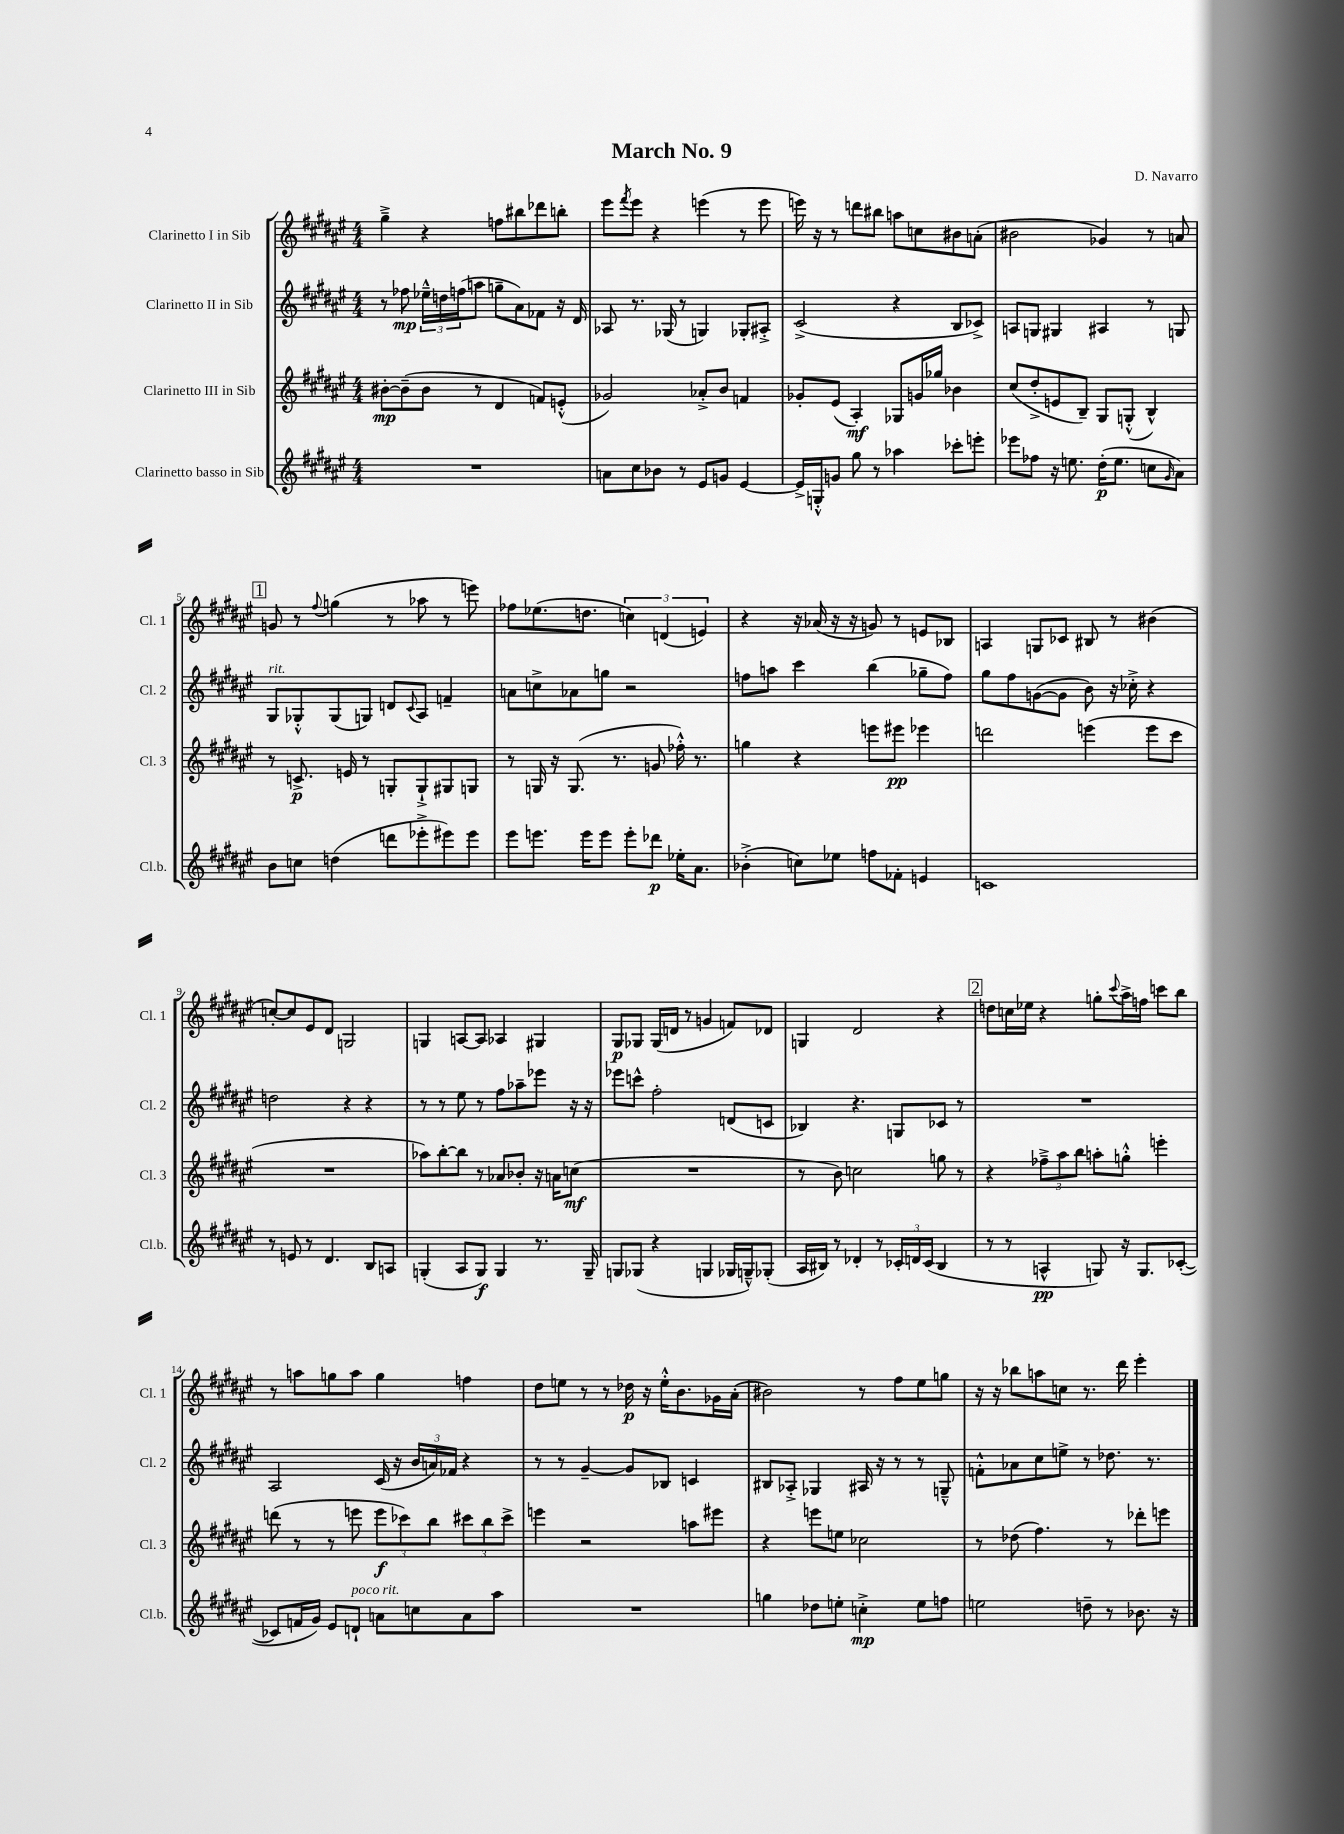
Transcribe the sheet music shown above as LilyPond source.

\header { title = "March No. 9" composer = "D. Navarro" }
<<
\new StaffGroup <<
\new Staff = "s0" \with { instrumentName = "Clarinetto I in Sib" shortInstrumentName = "Cl. 1" } {
    \clef treble \key fis \major \numericTimeSignature \time 4/4
    gis''4---> r4 f''8 bis''8 des'''8 b''8-. |
    eis'''8 \acciaccatura { fis'''8 } eis'''8 r4 e'''4( r8 e'''8 |
    e'''16) r16 r8 d'''8 bis''8 a''8 c''8 bis'8 a'8-.( |
    bis'2 ges'4) r8 a'8 |
    \mark \markup { \box "1" } g'8 r8 \appoggiatura { fis''8 } g''4( r8 aes''8 r8 e'''8) |
    fes''8 ees''8.( d''8. \tuplet 3/2 { c''4) d'4( e'4) } |
    r4 r16 aes'16( r16 r16 g'8) r8 e'8 bes8 |
    a4 g8 ces'8 bis8 r8 bis'4( |
    c''8~-.) c''8 eis'8 dis'8 g2 |
    g4 a8~ a8 aes4 gis4 |
    gis8\p ges8 ges16( d'16 r8 g'4 f'8) des'8 |
    g4 dis'2 r4 |
    \mark \markup { \box "2" } d''8 c''16 ees''16 r4 g''8-. \appoggiatura { cis'''8 } ais''16-> f''16 c'''8 b''8 |
    r8 a''8 g''8 a''8 g''4 f''4 |
    dis''8 e''8 r8 r8 des''16\p r16 e''16-.-^ b'8. ges'16 ais'16-.( |
    bis'2) r8 fis''8 eis''8 g''8 |
    r16 r16 bes''8 a''8 c''8 r8. dis'''16 eis'''4-. \bar "|." |
}
\new Staff = "s1" \with { instrumentName = "Clarinetto II in Sib" shortInstrumentName = "Cl. 2" } {
    \clef treble \key fis \major \numericTimeSignature \time 4/4
    r8 fes''8\mp \tuplet 3/2 { ees''16---^ d''16 f''16( } a''8 g''8-- ais'8) fes'8 r16 dis'16 |
    aes8 r8. ges16( r8 g4) ges8-. ais8-.-> |
    cis'2->( r4 b8 ces'8->) |
    a8 g8 gis4 ais4 r8 g8 |
    \mark \markup { \box "1" } gis8^\markup { \italic "rit." } ges8-.-^ ges8( g8) d'8 \appoggiatura { cis'8 } ais8 f'4-- |
    a'8 c''8-> aes'8 g''8 r2 |
    f''8 a''8 cis'''4 b''4( ges''8-- f''8) |
    gis''8 fis''8 g'8~( g'8 b'8) r16 ces''16-.-> r4 |
    d''2 r4 r4 |
    r8 r8 eis''8 r8 fis''8 aes''8-- ees'''8 r16 r16 |
    ees'''8 c'''8-^ fis''2-. d'8( c'8 |
    bes4) r4. g8 ces'8 r8 |
    \mark \markup { \box "2" } R1 |
    ais2 cis'16( r16 \tuplet 3/2 { b'16 a'16) fes'16 } r4 |
    r8 r8 gis'4~-- gis'8 bes8 c'4 |
    bis8 aes8-.-> ges4 ais16 r16 r8 r8 g8---^ |
    f'8-.-^ aes'8 cis''8 e''8-> r8 des''8. r8. \bar "|." |
}
\new Staff = "s2" \with { instrumentName = "Clarinetto III in Sib" shortInstrumentName = "Cl. 3" } {
    \clef treble \key fis \major \numericTimeSignature \time 4/4
    bis'8~-.\mp bis'8--( bis'8 r8 dis'4 f'8) e'8-.-^( |
    ges'2) aes'8-.-> b'8 f'4 |
    ges'8-. eis'8( ais4-.\mf) ges8 g'16 ges''16 bes'4 |
    cis''8( dis''8-.-> e'8 b8--) gis8 g8-.-^( b4-^) |
    \mark \markup { \box "1" } r8 c'8.->\p e'16 r8 g8-. g8-!-> gis8 g8 |
    r8 g16 r16 g8.( r8. g'8 fes''16-.-^) r8. |
    g''4 r4 e'''8 eis'''8\pp ees'''4 |
    d'''2 e'''4( e'''8 cis'''8 |
    R1 |
    aes''8) b''8~-. b''8 r8 aes'8 bes'8-. r16 a'16 c''8\mf( |
    R1 |
    r8 b'8) c''2 g''8 r8 |
    \mark \markup { \box "2" } r4 \tuplet 3/2 { fes''8---> ais''8 b''8 } a''8-. g''8-.-^ e'''4-. |
    d'''8( r8 r8 e'''8 \tuplet 3/2 { e'''8\f ces'''8) b''8 } \tuplet 3/2 { cis'''8 b''8 cis'''8-> } |
    e'''4 r2 a''8 eis'''8 |
    r4 e'''8 e''8 ces''2 |
    r8 des''8( fis''4.) r8 des'''8-. e'''8 \bar "|." |
}
\new Staff = "s3" \with { instrumentName = "Clarinetto basso in Sib" shortInstrumentName = "Cl.b." } {
    \clef treble \key fis \major \numericTimeSignature \time 4/4
    R1 |
    a'8 cis''8 bes'8 r8 eis'8 g'8 eis'4~ |
    eis'16-> g16-.-^ g'8 gis''8 r8 aes''4 ces'''8-. e'''8-. |
    ees'''8 fes''8 r16 e''8. dis''16-.\p( e''8. c''8 \grace { gis'16 } ais'8) |
    \mark \markup { \box "1" } b'8 c''8 d''4( d'''8 ees'''8-.-> eis'''8) eis'''8 |
    eis'''8 e'''8. e'''16 e'''8 e'''8-. des'''8\p ees''16-. ais'8. |
    bes'4-.->( c''8) ees''8 f''8 fes'8-. e'4 |
    c'1 |
    r8 e'8 r8 dis'4. b8 a8 |
    g4-.( ais8 g8\f) g4 r8. g16-- |
    g8 ges8( r4 g4 ges16 g16---^) ges8-.( |
    ais16 bis16) r8 des'4-. r8 \tuplet 3/2 { ces'16-. d'16 ces'16( } bis4 |
    \mark \markup { \box "2" } r8 r8 a4-^\pp g8) r16 g8. ces'8~-.( |
    ces'8 f'16 gis'16) eis'8 d'8-!^\markup { \italic "poco rit." } a'8 c''8 a'8 ais''8 |
    R1 |
    g''4 des''8 e''8-. c''4-.->\mp e''8 f''8 |
    e''2 d''8-- r8 bes'8. r16 \bar "|." |
}
>>
>>
